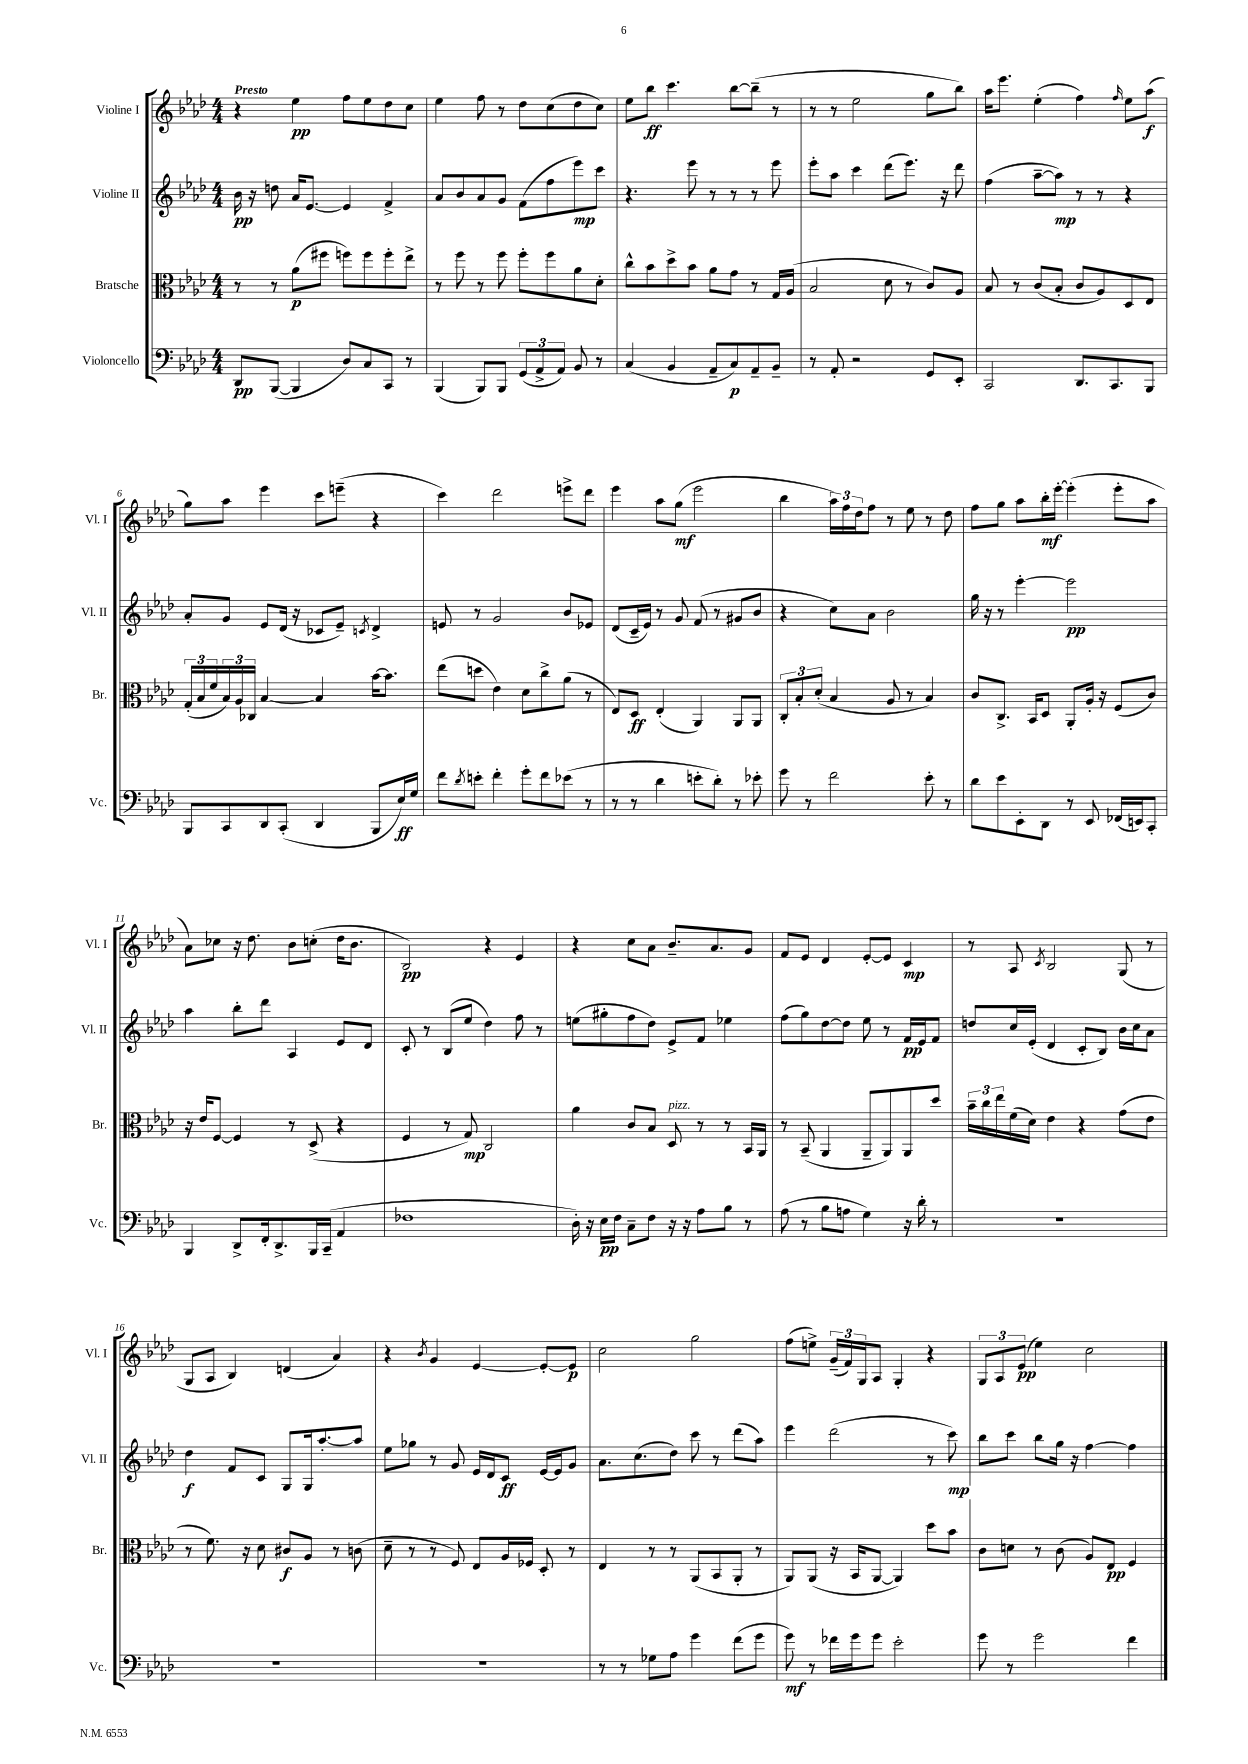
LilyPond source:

<<
\new StaffGroup <<
\new Staff = "s0" \with { instrumentName = "Violine I" shortInstrumentName = "Vl. I" } {
    \clef treble \key aes \major \numericTimeSignature \time 4/4 \tempo "Presto"
    r4 ees''4\pp f''8 ees''8 des''8 c''8 |
    ees''4 f''8 r8 des''8 c''8( des''8 c''8) |
    ees''8 bes''8\ff c'''4. bes''8~ bes''8--( r8 |
    r8 r8 ees''2 g''8 bes''8) |
    aes''16 ees'''8. ees''4-.( f''4) \grace { f''16 } ees''8 aes''8\f( |
    g''8) aes''8 ees'''4 c'''8 e'''8--( r4 |
    c'''4) des'''2 e'''8-> des'''8 |
    ees'''4 aes''8 g''8\mf( ees'''2 |
    bes''4 \tuplet 3/2 { aes''16) f''16 des''16 } f''8 r8 ees''8 r8 des''8 |
    f''8 g''8 aes''8 bes''16-.\mf ees'''16~-. ees'''4-.( ees'''8-. aes''8 |
    aes'8) ces''8 r16 des''8. bes'8 c''8-.( des''16 bes'8. |
    bes2\pp) r4 ees'4 |
    r4 c''8 aes'8 bes'8.-- aes'8. g'8 |
    f'8 ees'8 des'4 ees'8~-. ees'8 c'4\mp |
    r8 aes8 \acciaccatura { c'8 } bes2 g8( r8 |
    g8 aes8 bes4) d'4( aes'4) |
    r4 \acciaccatura { bes'8 } g'4 ees'4~ ees'8~-. ees'8\p |
    c''2 g''2 |
    f''8( e''8->) \tuplet 3/2 { g'16--( f'16) g16 } aes8 g4-. r4 |
    \tuplet 3/2 { g8 aes8 ees'8\pp( } ees''4) c''2 \bar "|." |
}
\new Staff = "s1" \with { instrumentName = "Violine II" shortInstrumentName = "Vl. II" } {
    \clef treble \key aes \major \numericTimeSignature \time 4/4
    bes'16\pp r16 d''8 aes'16 ees'8.~ ees'4 f'4-> |
    aes'8 bes'8 aes'8 g'8 f'8( f''8 ees'''8\mp) c'''8 |
    r4. ees'''8 r8 r8 r8 ees'''8 |
    ees'''8-. aes''8 c'''4 des'''8( ees'''8.) r16 des'''8 |
    f''4( aes''8~-- aes''8\mp) r8 r8 r4 |
    aes'8-. g'8 ees'8 des'16( r16 ces'8 ees'8--) \acciaccatura { c'8 } des'4-> |
    e'8 r8 g'2 bes'8 ees'8 |
    des'8( c'16-- ees'16) r8 g'8 f'8( r8 gis'8 bes'8 |
    r4 c''8) aes'8 bes'2 |
    g''16 r16 r8 ees'''4~-. ees'''2\pp |
    aes''4 bes''8-. des'''8 aes4 ees'8 des'8 |
    c'8-. r8 bes8( ees''8 des''4) f''8 r8 |
    e''8( gis''8-. f''8 des''8) ees'8-> f'8 ees''4 |
    f''8( g''8) des''8~ des''8 ees''8 r8 f'16\pp ees'16 f'8 |
    d''8 c''16 ees'16-.( des'4 c'8-. bes8) bes'16 c''16 aes'8 |
    des''4\f f'8 c'8 g8 g16 aes''8.~-. aes''8 |
    ees''8 ges''8 r8 g'8 ees'16 des'16 c'8\ff ees'16~ ees'16 g'8 |
    aes'8. c''8.( des''8) c'''8 r8 des'''8( aes''8) |
    ees'''4 des'''2( r8 c'''8\mp) |
    bes''8 c'''8 bes''8 g''16 r16 f''4~ f''4 \bar "|." |
}
\new Staff = "s2" \with { instrumentName = "Bratsche" shortInstrumentName = "Br." } {
    \clef alto \key aes \major \numericTimeSignature \time 4/4
    r8 r8 aes'8\p( fis''8 f''8) f''8 f''8-. ees''8-> |
    r8 f''8 r8 f''8 f''8-. f''8 aes'8 des'8-. |
    c''8-^ bes'8 des''8-> bes'8 aes'8 g'8 r8 g16 aes16( |
    bes2 des'8 r8 c'8) aes8 |
    bes8 r8 c'8( bes8-. c'8 aes8) des8 ees8 |
    \tuplet 3/2 { g16-.( bes16 f'16 } \tuplet 3/2 { bes16) aes16 ces16 } bes4~ bes4 bes'16~ bes'8. |
    ees''8( d''8 ees'4) des'8 c''8-> aes'8( r8 |
    ees8) des8\ff ees4-.( aes,4) aes,8 aes,8 |
    \tuplet 3/2 { c8-. bes8-. des'8-.( } bes4 aes8 r8 bes4) |
    c'8 c8.-> bes,16 des8 aes,8-. aes16-. r16 f8( c'8) |
    r16 ees'16 f8~ f4 r8 des8->( r4 |
    f4 r8 g8\mp) c2 |
    aes'4 c'8 bes8 des8^\markup { \italic "pizz." } r8 r8 bes,16 aes,16 |
    r8 bes,8--( aes,4 aes,8-- aes,8) aes,8 des''8 |
    \tuplet 3/2 { bes'16-- c''16 ees''16 } f'16( des'16) ees'4 r4 g'8( ees'8 |
    r8 f'8.) r16 des'8 cis'8\f aes8 r8 c'8( |
    des'8-- r8 r8 f8) ees8 aes16 fes16 des8-. r8 |
    ees4 r8 r8 aes,8( bes,8 aes,8-. r8 |
    aes,8) aes,8( r16 bes,16 aes,8~ aes,4) des''8 bes'8 |
    c'8 d'8 r8 c'8( aes8) ees8\pp f4 \bar "|." |
}
\new Staff = "s3" \with { instrumentName = "Violoncello" shortInstrumentName = "Vc." } {
    \clef bass \key aes \major \numericTimeSignature \time 4/4
    des,8\pp bes,,8~( bes,,4 des8) c8 c,8 r8 |
    bes,,4( bes,,8) bes,,8 \tuplet 3/2 { g,8( aes,8-> aes,8) } bes,8 r8 |
    c4( bes,4 aes,8-- c8\p) aes,8-- bes,8-- |
    r8 aes,8-. r2 g,8 ees,8-. |
    c,2 des,8. c,8. bes,,8 |
    bes,,8 c,8 des,8 c,8-.( des,4 bes,,8 ees16\ff) g16 |
    f'8 \acciaccatura { des'8 } e'8-. f'4-. g'8-. f'8 ees'8( r8 |
    r8 r8 des'4 e'8-. des'8-.) r8 ees'8-. |
    g'8 r8 f'2 ees'8-. r8 |
    des'8 ees'8 ees,8-. des,8 r8 ees,8 fes,16( e,16) c,8-. |
    bes,,4 des,8-> f,16-. des,8.-> bes,,16 c,16--( aes,4 |
    fes1 |
    des16-.) r16 ees16\pp f16 c8-- f8 r16 r16 aes8 bes8 r8 |
    aes8( r8 bes8 a8 g4) r16 des'16-. r8 |
    R1 |
    R1 |
    R1 |
    r8 r8 ges8 aes8 g'4 f'8( g'8 |
    g'8\mf) r8 fes'16 g'16 g'8 ees'2-. |
    g'8 r8 g'2 f'4 \bar "|." |
}
>>
>>
